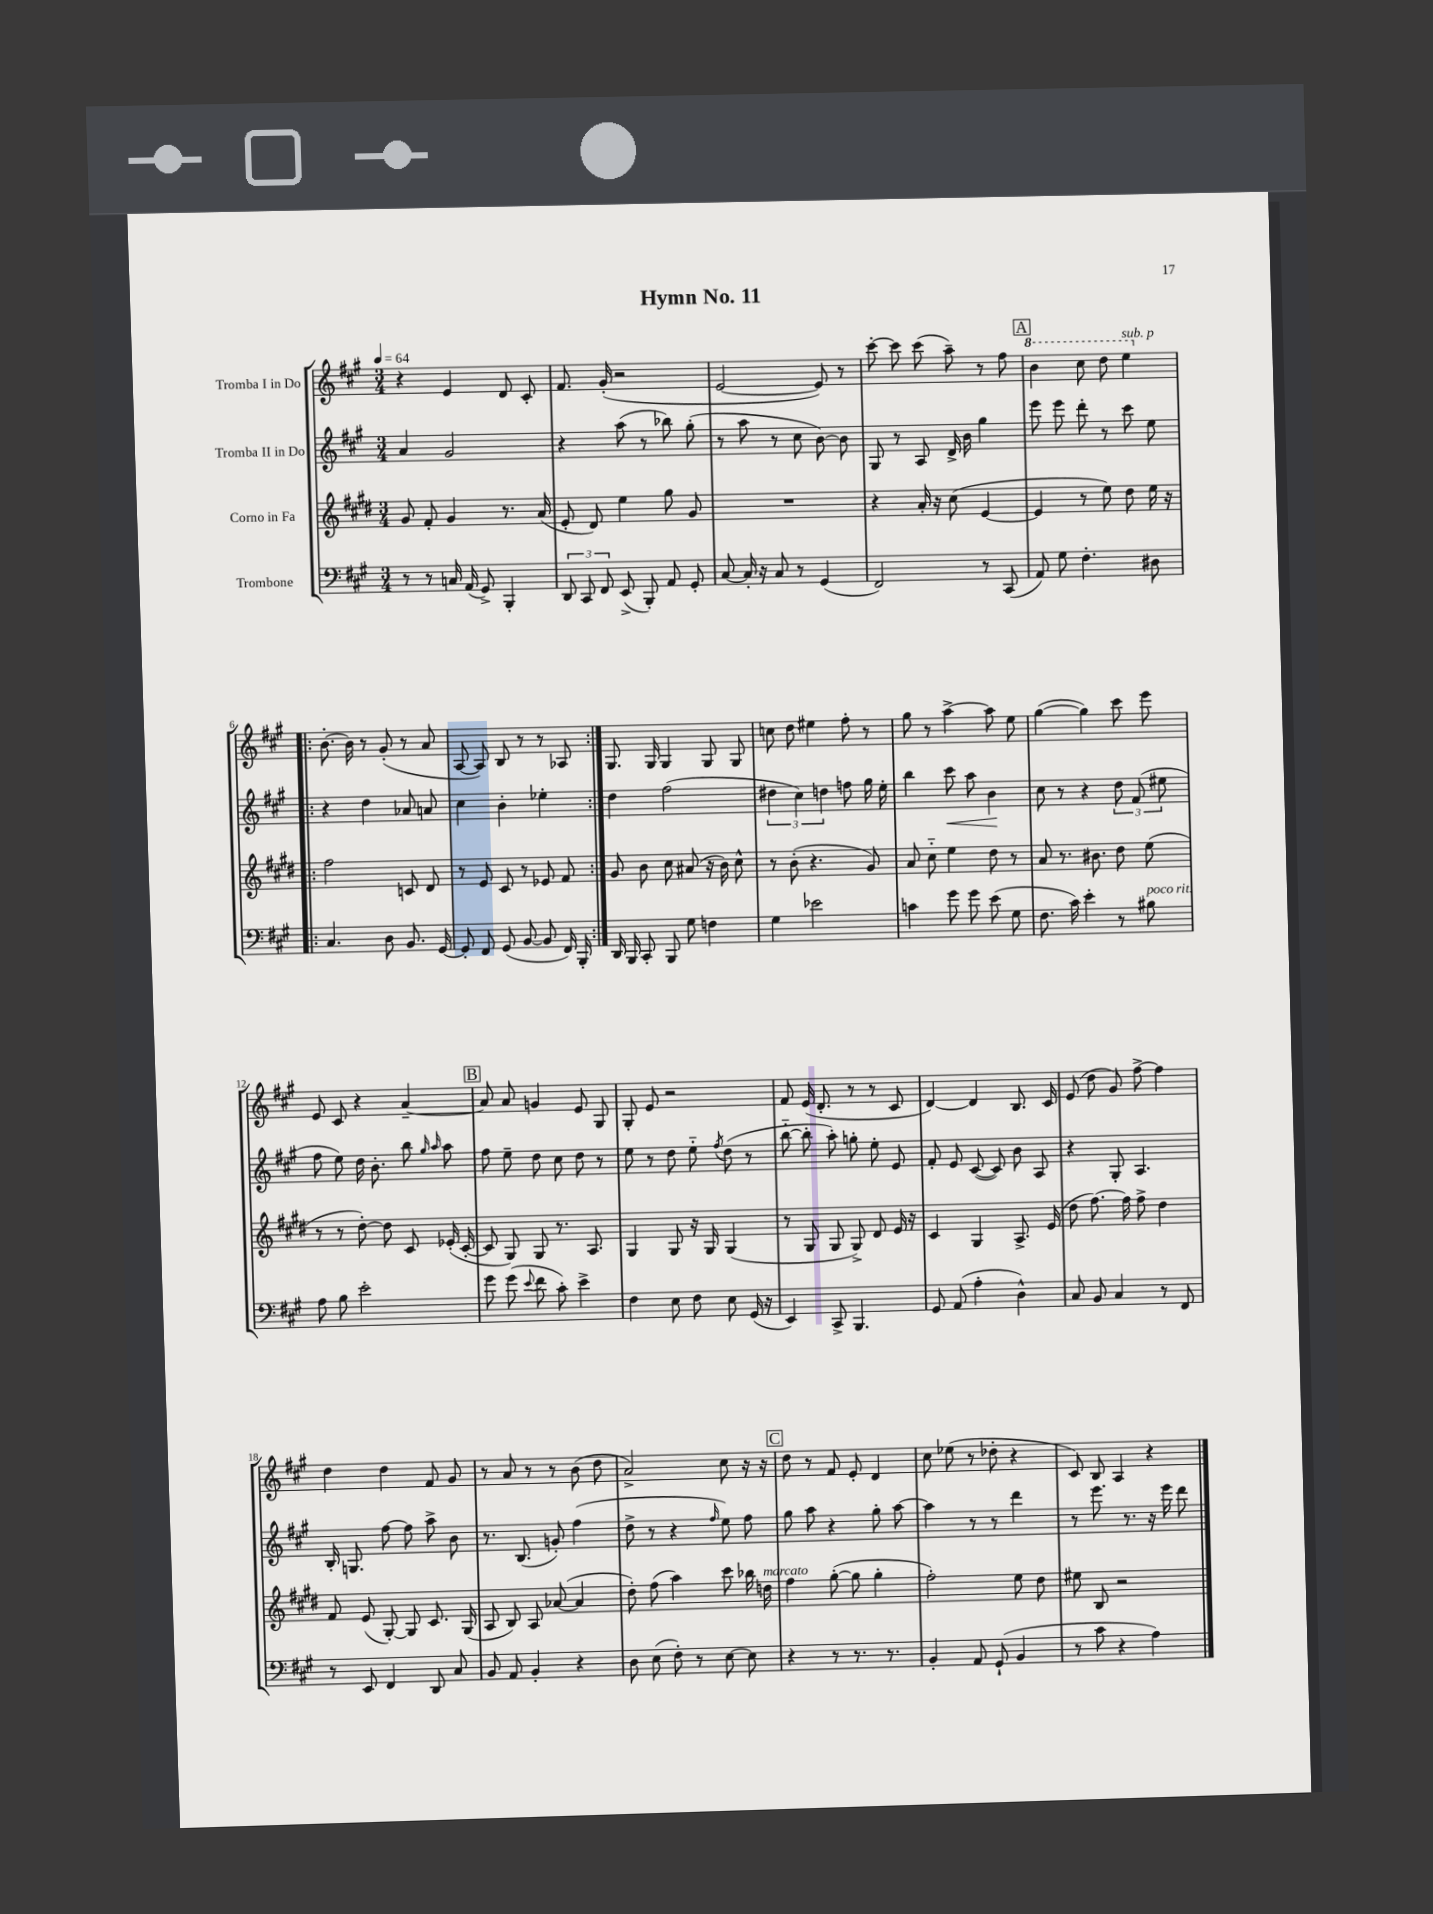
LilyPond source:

\header { title = "Hymn No. 11" }
<<
\new StaffGroup <<
\new Staff = "s0" \with { instrumentName = "Tromba I in Do" } {
    \clef treble \key a \major \numericTimeSignature \time 3/4 \tempo 4 = 64
    \autoBeamOff r4 e'4 d'8 cis'8-. |
    fis'8. gis'16-.( r2 |
    e'2~ e'8) r8 |
    cis'''8~-. cis'''8 cis'''8( a''8--) r8 fis''8 |
    \mark \markup { \box "A" } \ottava #1 b''4 cis'''8 d'''8 e'''4^\markup { \italic "sub. p" } \ottava #0 |
    \repeat volta 2 { b'8.~-. b'16 r8 gis'8-.( r8 a'8 |
    a8~ a8) b8 r8 r8 aes8 | }
    gis8. gis16 gis4 gis8 gis8 |
    c''8 d''8 eis''4 fis''8-. r8 |
    gis''8 r8 a''4~-> a''8 e''8 |
    gis''4~( gis''4) cis'''8 e'''8 |
    e'8 cis'8 r4 a'4~-- |
    \mark \markup { \box "B" } a'8 a'8 g'4 e'8 gis8 |
    gis8-. e'8 r2 |
    fis'8 e'16( d'8.-. r8 r8 cis'8 |
    d'4~) d'4 b8. cis'16 |
    e'8( d''8 gis'8) fis''8~-> fis''4 |
    d''4 d''4 fis'8 gis'8 |
    r8 a'8 r8 r8 b'8( d''8 |
    a'2->) cis''8 r16 r16 |
    \mark \markup { \box "C" } d''8 r8 fis'8 e'8-. d'4 |
    cis''8 ees''8( r8 des''8-. r4 |
    cis'8) b8 a4 r4 \bar "|." |
}
\new Staff = "s1" \with { instrumentName = "Tromba II in Do" } {
    \clef treble \key a \major \numericTimeSignature \time 3/4
    \autoBeamOff a'4 gis'2 |
    r4 a''8( r8 bes''8) gis''8-.( |
    r8 a''8 r8 cis''8 b'8~) b'8 |
    gis8 r8 a8 d'16-> b'16 gis''4 |
    \mark \markup { \box "A" } e'''8 e'''8 d'''8-. r8 cis'''8 e''8 |
    \repeat volta 2 { r4 d''4 aes'8 a'8 |
    cis''4 b'4-. ees''4-. | }
    d''4 fis''2( |
    \tuplet 3/2 { dis''4 cis''4) d''4 } f''8 gis''16 e''16-. |
    b''4 cis'''8\< a''8 b'4\! |
    cis''8 r8 r4 \tuplet 3/2 { d''8 fis'8( eis''8 } |
    fis''8 e''8) d''16 b'8.-. b''8 \grace { gis''16 a''16 } a''8 |
    \mark \markup { \box "B" } fis''8 e''8-- d''8 cis''8 d''8 r8 |
    e''8 r8 d''8 e''8-_ \acciaccatura { fis''8 } d''8( r8 |
    b''8~-_ b''8-. a''8-.) g''8-. e''8-. e'8 |
    fis'8-. e'8 cis'8~( cis'8) b'8 a8 |
    r4 gis8-. a4. |
    b16-. g8. fis''8~ fis''8 a''8-> b'8 |
    r8. b8.( g'8-.) fis''4( |
    d''8-> r8 r4 \grace { fis''16 } e''8) fis''8 |
    \mark \markup { \box "C" } gis''8 a''8 r4 gis''8-. a''8~ |
    a''4 r8 r8 d'''4 |
    r8 e'''8. r8. r16 e'''16 d'''8 \bar "|." |
}
\new Staff = "s2" \with { instrumentName = "Corno in Fa" } {
    \clef treble \key e \major \numericTimeSignature \time 3/4
    \autoBeamOff gis'8 fis'8-. gis'4 r8. a'16( |
    e'8-. dis'8) e''4 gis''8 gis'8 |
    R2. |
    r4 a'16-. r16 cis''8( e'4~ |
    \mark \markup { \box "A" } e'4 r8 e''8) dis''8 e''16 r16 |
    \repeat volta 2 { fis''2 c'8 dis'8 |
    r8 e'8 cis'8 r8 ees'8 fis'8 | }
    gis'8 b'8 cis''8 ais'8( r16 b'16) cis''8-^ |
    r8 b'8-.( r4. gis'8) |
    a'8 cis''8-_ e''4 dis''8 r8 |
    a'8 r8. bis'8. dis''8 e''8( |
    r8 r8 dis''8~-.) dis''8 cis'8 ees'16-.( cis'16~-. |
    \mark \markup { \box "B" } cis'8 gis8) gis8 r8. a8. |
    gis4 gis8 r16 gis16 gis4( |
    r8 gis8 gis8 gis8->) dis'8 e'16 r16 |
    cis'4 gis4 a8.-> e'16( |
    dis''8 fis''8.~) fis''16 fis''8-> dis''4 |
    fis'8 e'8( gis8~-.) gis8 cis'8. gis16( |
    a8 b8) a8 aes'8~( aes'4 |
    dis''8-.) fis''8( a''4) cis'''8 bes''16 d''16^\markup { \italic "marcato" } |
    \mark \markup { \box "C" } fis''4 gis''8~-.( gis''8 gis''4-. |
    fis''2-.) e''8 dis''8 |
    eis''8 b8 r2 \bar "|." |
}
\new Staff = "s3" \with { instrumentName = "Trombone" } {
    \clef bass \key a \major \numericTimeSignature \time 3/4
    \autoBeamOff r8 r8 c16 a,16( gis,8->) b,,4-. |
    \tuplet 3/2 { d,8 cis,8 fis,8 } e,8->( b,,8-.) a,8 gis,8-. |
    cis8~ cis16-. r16 cis8 r8 gis,4( |
    fis,2) r8 cis,8( |
    \mark \markup { \box "A" } a,8) gis8 fis4.-. dis8 |
    \repeat volta 2 { cis4. d8 b,8. gis,16~ |
    gis,8-. fis,8 gis,8( b,8~ b,8 fis,16) b,,16-. | }
    d,16 b,,16 cis,8-. b,,8 gis8 f4 |
    gis4 ees'2 |
    c'4 gis'8 gis'8 e'8( gis8 |
    fis8. cis'16) e'4-. r8 bis8^\markup { \italic "poco rit." } |
    a8 b8 e'2-. |
    \mark \markup { \box "B" } gis'8 gis'8( \appoggiatura { e'8 } fis'8 cis'8-.) e'4-> |
    fis4 e8 fis8 e8 gis,16( r16 |
    e,4) cis,8-> b,,4. |
    gis,8 a,8( a4-. d4-^) |
    cis8 b,8 cis4 r8 fis,8 |
    r8 e,8 fis,4 d,8 cis8 |
    b,8 a,8 b,4-. r4 |
    d8 e8( fis8-.) r8 e8~ e8 |
    \mark \markup { \box "C" } r4 r8 r8. r8. |
    b,4-. a,8 gis,8-!( b,4 |
    r8 cis'8 r4 a4) \bar "|." |
}
>>
>>
